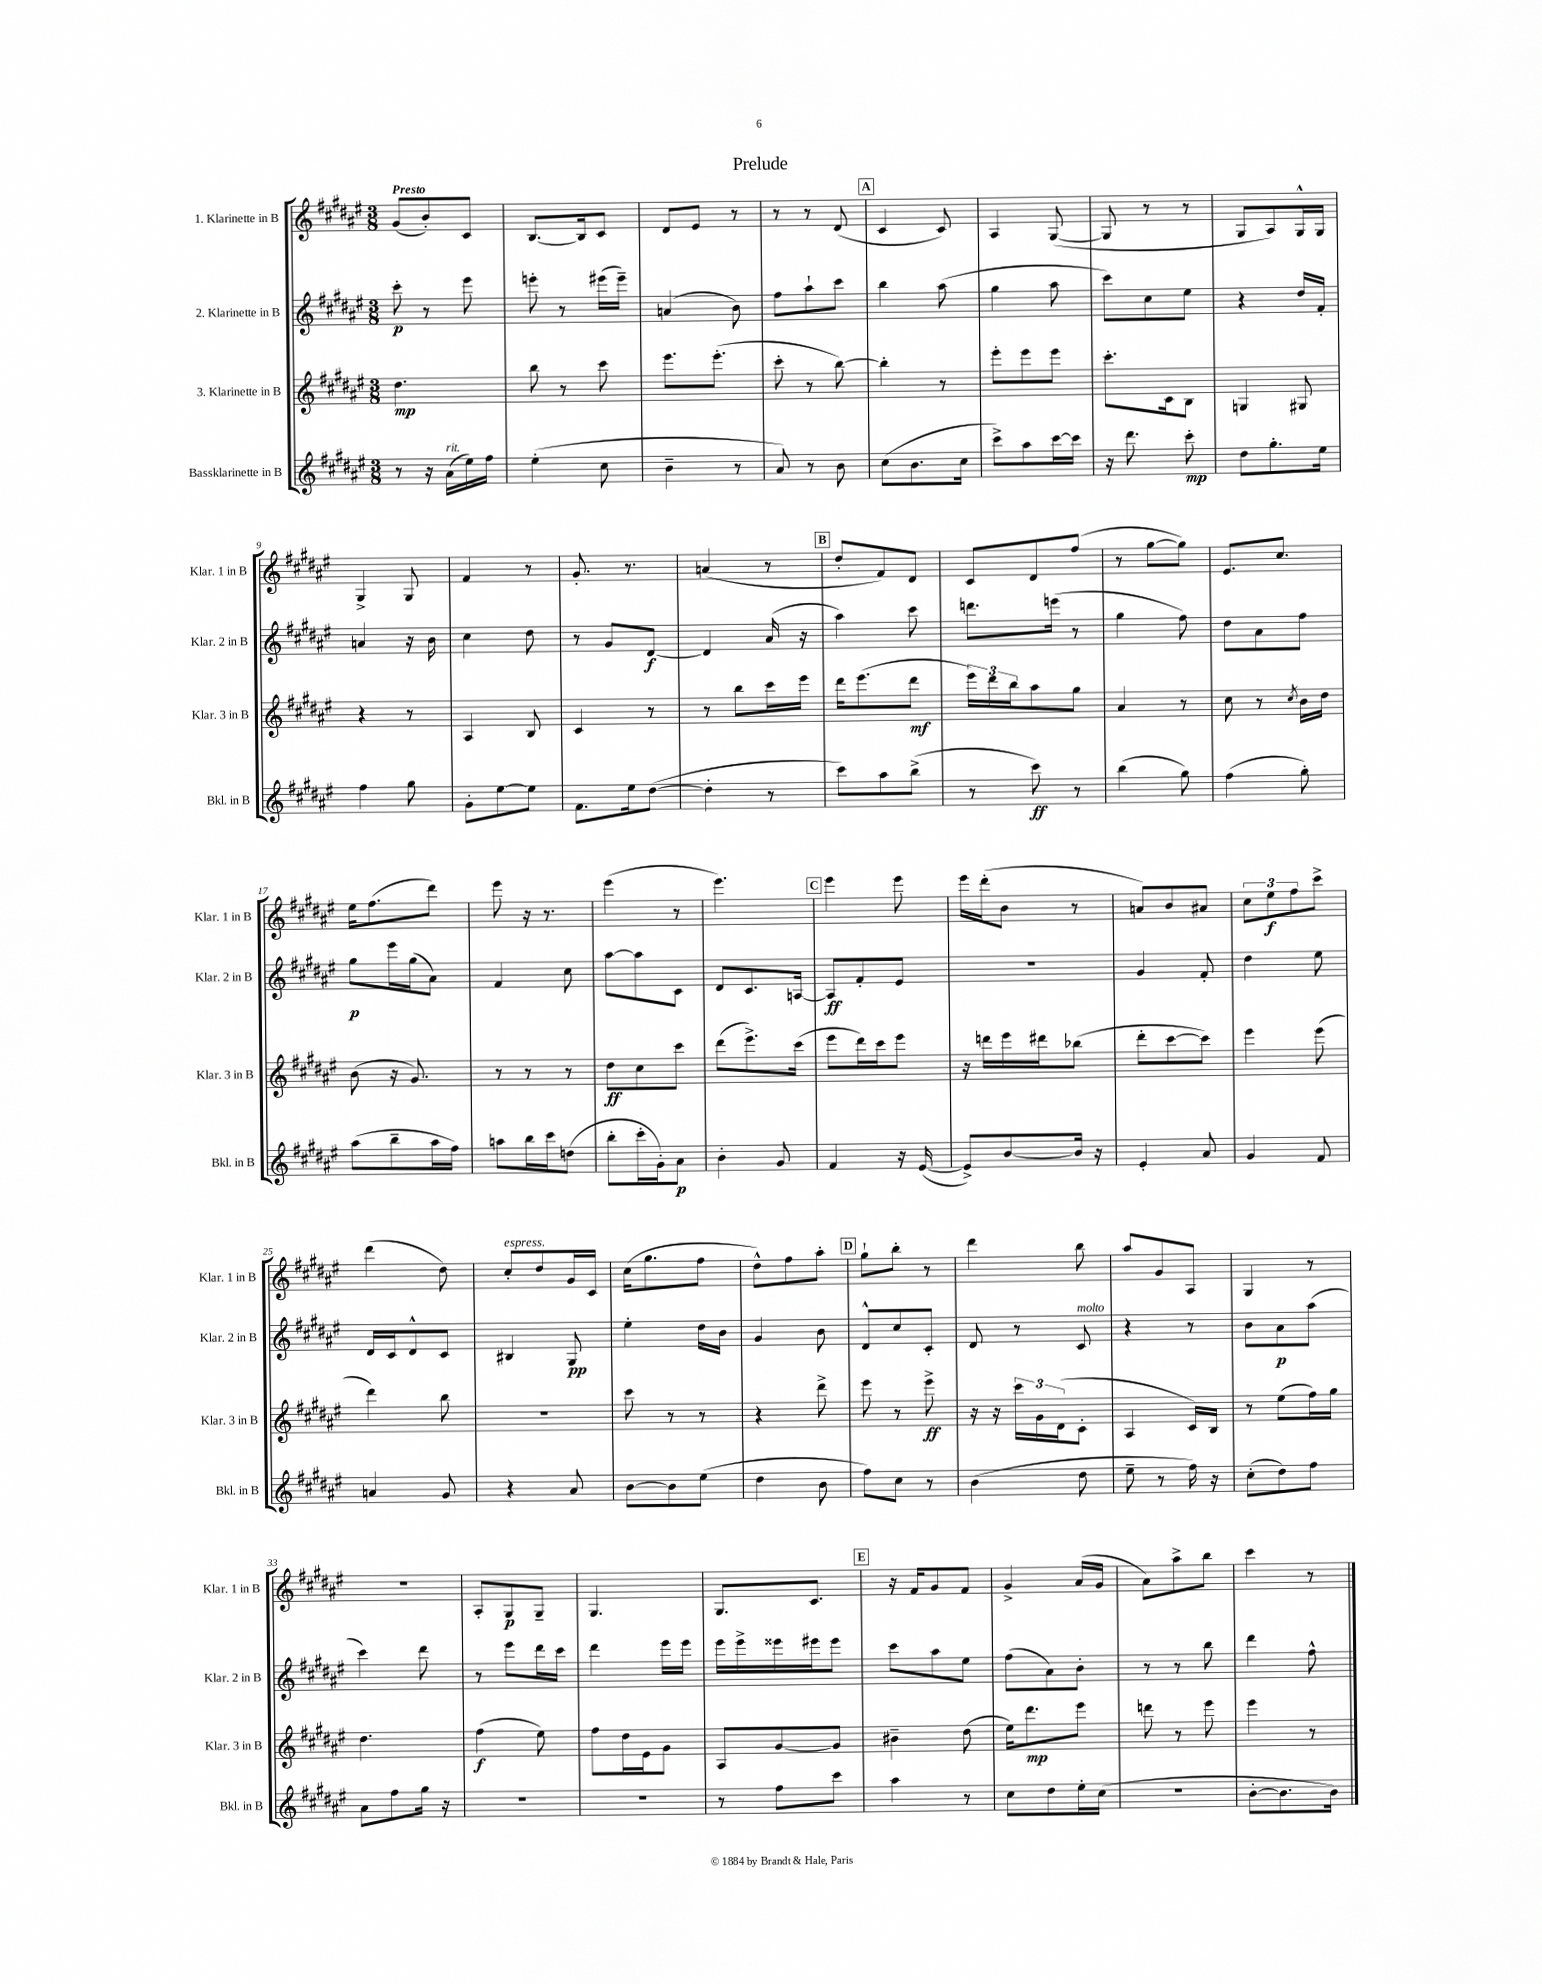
\header { title = "Prelude" }
<<
\new StaffGroup <<
\new Staff = "s0" \with { instrumentName = "1. Klarinette in B" shortInstrumentName = "Klar. 1 in B" } {
    \clef treble \key fis \major \numericTimeSignature \time 3/8 \tempo "Presto"
    gis'8( b'8-.) cis'8 |
    b8.~ b16 cis'8 |
    dis'8 eis'8 r8 |
    r8 r8 dis'8( |
    \mark \markup { \box "A" } cis'4 cis'8) |
    ais4 gis8~( |
    gis8 r8 r8 |
    gis8 ais8) gis16-^ gis16 |
    gis4-> gis8 |
    fis'4 r8 |
    gis'8.-. r8. |
    a'4( r8 |
    \mark \markup { \box "B" } dis''8-. fis'8) dis'8 |
    cis'8 dis'8 fis''8( |
    r8 gis''8~ gis''8) |
    eis'8. cis''8. |
    eis''16 fis''8.( dis'''8) |
    eis'''8 r16 r8. |
    eis'''4( r8 |
    eis'''4.) |
    \mark \markup { \box "C" } eis'''4 eis'''8 |
    eis'''16 dis'''16-.( b'8 r8 |
    a'8) b'8 ais'8 |
    \tuplet 3/2 { cis''8 eis''8\f fis''8 } cis'''8-> |
    dis'''4( dis''8) |
    cis''8-.^\markup { \italic "espress." } dis''8 gis'16 cis'16 |
    cis''16( gis''8. fis''8 |
    dis''8-^) fis''8 ais''8-. |
    \mark \markup { \box "D" } gis''8-! b''8-. r8 |
    dis'''4 b''8 |
    ais''8 gis'8 ais8 |
    gis4 r8 |
    R4. |
    ais8-. gis8\p gis8-- |
    gis4. |
    gis8. cis'8. |
    \mark \markup { \box "E" } r16 fis'16 gis'8 fis'8 |
    gis'4-> ais'16( gis'16 |
    ais'8) ais''8-> b''8 |
    cis'''4 r8 \bar "|." |
}
\new Staff = "s1" \with { instrumentName = "2. Klarinette in B" shortInstrumentName = "Klar. 2 in B" } {
    \clef treble \key fis \major \numericTimeSignature \time 3/8
    cis'''8-.\p r8 eis'''8 |
    e'''8-. r8 eis'''16( eis'''16--) |
    a'4( b'8) |
    fis''8 ais''8-! cis'''8 |
    \mark \markup { \box "A" } b''4 ais''8( |
    gis''4 ais''8 |
    cis'''8) cis''8 eis''8 |
    r4 dis''16 fis'16-. |
    a'4 r16 b'16 |
    cis''4 dis''8 |
    r8 gis'8 dis'8~\f |
    dis'4 ais'16( r16 |
    \mark \markup { \box "B" } ais''4) cis'''8 |
    d'''8. e'''16( r8 |
    gis''4 fis''8) |
    dis''8 ais'8 fis''8 |
    gis''8\p eis'''16 gis''16( ais'8) |
    fis'4 cis''8 |
    ais''8~ ais''8 cis'8 |
    dis'8 cis'8. a16~ |
    \mark \markup { \box "C" } a8\ff fis'8-. eis'8 |
    R4. |
    gis'4 fis'8-. |
    dis''4 eis''8 |
    dis'16 cis'16 dis'8-^ cis'8 |
    bis4 gis8\pp |
    eis''4-. dis''16 b'16 |
    gis'4 b'8 |
    \mark \markup { \box "D" } dis'8-^ cis''8 cis'8-. |
    dis'8 r8 cis'8^\markup { \italic "molto" } |
    r4 r8 |
    b'8 ais'8\p ais''8( |
    cis'''4) dis'''8 |
    r8 eis'''8 dis'''16 cis'''16 |
    dis'''4 eis'''16 eis'''16 |
    eis'''16 eis'''16-> eisis'''16 eis'''16 eis'''8 |
    \mark \markup { \box "E" } cis'''8 ais''8 eis''8 |
    fis''8( ais'8) b'8-. |
    r8 r8 b''8 |
    dis'''4 fis''8-^ \bar "|." |
}
\new Staff = "s2" \with { instrumentName = "3. Klarinette in B" shortInstrumentName = "Klar. 3 in B" } {
    \clef treble \key fis \major \numericTimeSignature \time 3/8
    dis''4.\mp |
    b''8 r8 cis'''8 |
    eis'''8. eis'''8.-.( |
    cis'''8-. r8 b''8~) |
    \mark \markup { \box "A" } b''4-. r8 |
    eis'''8-. eis'''8 eis'''8 |
    cis'''8.-. cis'16 b8 |
    g4 gis8 |
    r4 r8 |
    ais4 b8 |
    cis'4 r8 |
    r8 b''8 cis'''16 eis'''16 |
    \mark \markup { \box "B" } dis'''16 eis'''8.( dis'''8\mf |
    \tuplet 3/2 { eis'''16) dis'''16 b''16 } ais''8 gis''8 |
    ais'4 r8 |
    cis''8 r8 \acciaccatura { cis''8 } b'16 dis''16 |
    b'8( r16 gis'8.) |
    r8 r8 r8 |
    dis''8\ff cis''8 cis'''8 |
    dis'''8( eis'''8.->) cis'''16( |
    \mark \markup { \box "C" } eis'''8 dis'''16) cis'''16 eis'''8 |
    r16 d'''16 eis'''16 dis'''16 bes''8( |
    dis'''8-. cis'''8~ cis'''8) |
    eis'''4 eis'''8( |
    dis'''4) b''8 |
    R4. |
    cis'''8 r8 r8 |
    r4 dis'''8-> |
    \mark \markup { \box "D" } eis'''8 r8 eis'''8->\ff |
    r16 r16 \tuplet 3/2 { cis'''16 gis'16 dis'16( } cis'8-. |
    ais4 cis'16) b16 |
    r8 eis''8( fis''16) gis''16 |
    dis''4. |
    fis''4\f( eis''8) |
    fis''8 dis''16 eis'16 gis'8 |
    ais8 gis'8~ gis'8 |
    \mark \markup { \box "E" } bis'4-- dis''8( |
    eis''16) dis'''8.\mp eis'''8 |
    d'''8 r8 eis'''8 |
    eis'''4 r8 \bar "|." |
}
\new Staff = "s3" \with { instrumentName = "Bassklarinette in B" shortInstrumentName = "Bkl. in B" } {
    \clef treble \key fis \major \numericTimeSignature \time 3/8
    r8 r16 ais'16^\markup { \italic "rit." }( eis''16) fis''16 |
    eis''4-.( cis''8 |
    b'4-- r8 |
    ais'8) r8 b'8 |
    \mark \markup { \box "A" } cis''8( b'8. cis''16 |
    cis'''8->) ais''8 cis'''16~ cis'''16 |
    r16 dis'''8. cis'''8-.\mp |
    dis''8 gis''8.-. eis''16 |
    fis''4 gis''8 |
    gis'8-. eis''8~ eis''8 |
    fis'8. eis''16 dis''8~( |
    dis''4-. r8 |
    \mark \markup { \box "B" } cis'''8) ais''8 b''8->( |
    r8 cis'''8\ff) r8 |
    b''4( gis''8) |
    fis''4( gis''8-.) |
    ais''8( b''8-- ais''16 fis''16) |
    a''8 b''16 cis'''16 d''8( |
    b''8-. cis'''16-. gis'16-.) ais'8\p |
    b'4-. gis'8 |
    \mark \markup { \box "C" } fis'4 r16 eis'16~( |
    eis'8->) b'8~ b'16 r16 |
    eis'4-. ais'8 |
    gis'4 fis'8 |
    a'4 gis'8 |
    r4 ais'8 |
    b'8~ b'8 eis''8( |
    dis''4 b'8 |
    \mark \markup { \box "D" } fis''8) cis''8 r8 |
    b'4( dis''8 |
    eis''8-- r8 fis''16) r16 |
    cis''8-.( dis''8) fis''8 |
    ais'8 fis''8 gis''16 r16 |
    R4. |
    R4. |
    r8 fis''8 cis'''8 |
    \mark \markup { \box "E" } ais''4 r8 |
    cis''8 dis''8 eis''16-. cis''16( |
    R4. |
    b'8~-. b'8. b'16) \bar "|." |
}
>>
>>
